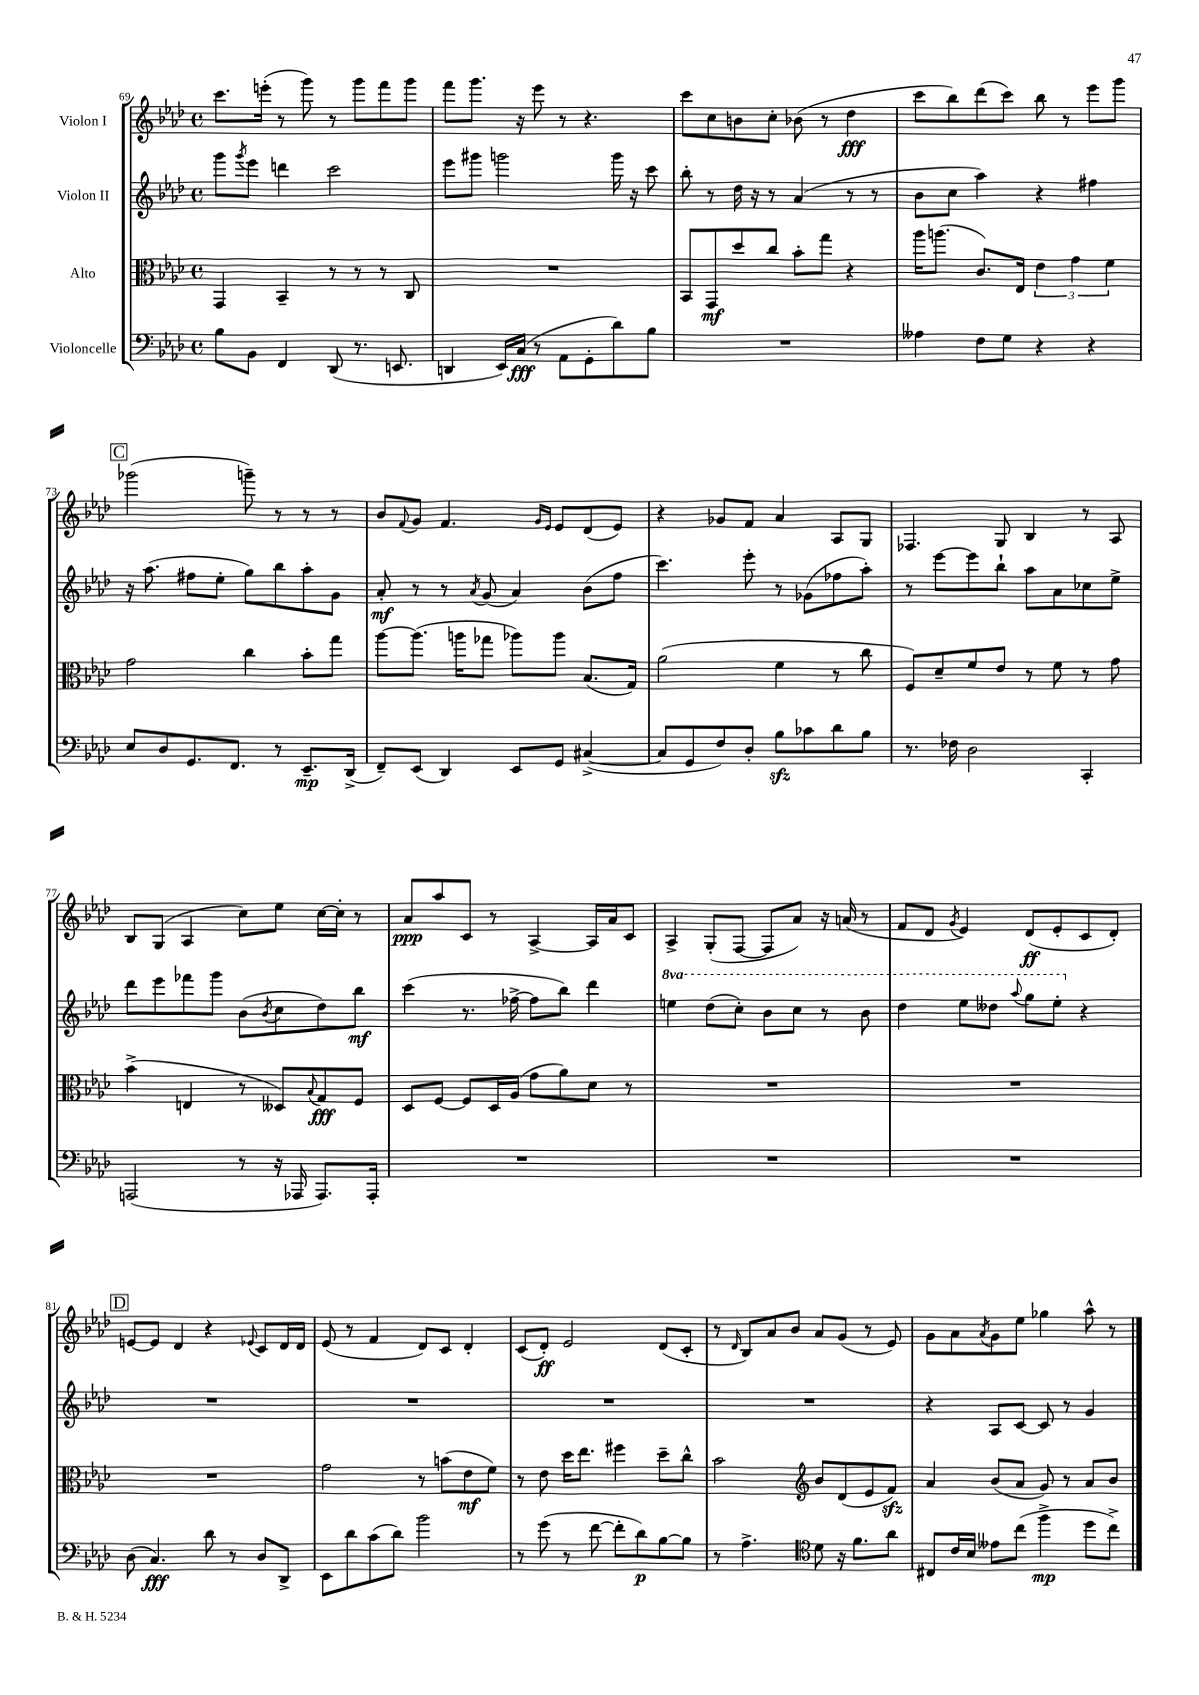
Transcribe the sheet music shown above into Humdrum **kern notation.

**kern	**kern	**kern	**kern
*staff4	*staff3	*staff2	*staff1
*clefF4	*clefC3	*clefG2	*clefG2
*k[b-e-a-d-]	*k[b-e-a-d-]	*k[b-e-a-d-]	*k[b-e-a-d-]
*M4/4	*M4/4	*M4/4	*M4/4
*met(c)	*met(c)	*met(c)	*met(c)
8B-	4GG	8ggg	8.ccc
.	.	8qggg	.
8BB-	.	8eee-	.
.	.	.	(16eee'
4FF	4BB-~	4ddd	8r
.	.	.	8ggg)
(8DD-	8r	2ccc	8r
8.r	8r	.	8ggg
.	8r	.	8fff
8.EE	.	.	.
.	8C	.	8ggg
=	=	=	=
4DD	1r	8eee-	8fff
.	.	8ggg#	8.ggg
16EE-)	.	2ggg	.
(16C	.	.	16r
8r	.	.	8eee-
8AA-	.	.	8r
8GG'	.	.	4.r
8d-)	.	16ggg	.
.	.	16r	.
8B-	.	8ccc	.
=	=	=	=
1r	8BB-	8bb-'	8ccc
.	8GG	8r	8cc
.	8dd-	16dd-	8b
.	.	16r	.
.	8cc	8r	8cc'
.	8b-'	(4a-	(8b-
.	8gg	.	8r
.	4r	8r	4dd-
.	.	8r	.
=	=	=	=
4A--	16aa-	8b-	8ccc
.	(8.aa	.	.
.	.	8cc	8bb-)
8F	8.c)	4aa-)	(8ddd-
8G	.	.	8ccc)
.	16E-	.	.
4r	6e-	4r	8bb-
.	.	.	8r
.	6g	.	.
4r	.	4ff#	8eee-
.	6f	.	.
.	.	.	8ggg
=	=	=	=
8E-	2g	16r	(2ggg-
.	.	(8.aa-	.
8D-	.	.	.
8.GG	.	8ff#	.
.	.	8ee-'	.
8.FF	.	.	.
.	4cc	8gg)	8ggg~)
8r	.	8bb-	8r
8.EE-~	8b-'	8aa-'	8r
.	8gg	8g	8r
(16DD-^	.	.	.
=	=	=	=
8FF~)	[8aa-	8a-'	8b-
.	.	.	8qqf
(8EE-	(8.aa-]	8r	8g
4DD-)	.	8r	4.f
.	16aa	.	.
.	.	8qa-	.
.	8gg-	(8g	.
8EE-	8aa-)	4a-)	.
.	.	.	16qqg
.	.	.	16qqe-
8GG	8aa-	.	8e-
([4C#^	(8.B-	(8b-	(8d-
.	.	8ff	8e-)
.	16G)	.	.
=	=	=	=
8C#]	(2a-	4.ccc)	4r
8GG	.	.	.
8F)	.	.	8g-
8D-'	.	8eee-'	8f
8B-	4f	8r	4a-
8c-	.	(8g-	.
8d-	8r	8ff-	8A-
8B-	8cc	8aa-')	8G
=	=	=	=
8.r	8F)	8r	4.F-
.	8d-~	[8eee-	.
16F-	.	.	.
2D-	8f	8eee-]	.
.	8e-	8bb-`	8G
.	8r	8aa-	4B-
.	8f	8a-	.
4CC'	8r	8cc-	8r
.	8g	8ee-^	8A-
=	=	=	=
(2AAA	(4b-^	8ddd-	8B-
.	.	8eee-	(8G
.	4E	8fff-	4A-
.	.	8ggg	.
8r	8r	(8b-	8cc)
.	.	8qb-	.
16r	8D--)	8cc	8ee-
16AAA-	.	.	.
.	8qqB-	.	.
8.AAA-)	8G	8dd-)	[16cc
.	.	.	16cc']
.	8F	8bb-	8r
16AAA-'	.	.	.
=	=	=	=
1r	8D-	(4ccc	8a-
.	[8F	.	8aa-
.	8F]	8.r	8c
.	16D-	.	8r
.	(16A-	[16ff-^	.
.	8g	8ff-]	[4A-^
.	8a-)	8bb-)	.
.	8d-	4ddd-	16A-]
.	.	.	16a-
.	8r	.	8c
=	=	=	=
1r	1r	4eee	4A-^
.	.	(8ddd-	(8G'
.	.	8ccc')	[8F
.	.	8bb-	8F]
.	.	8ccc	8a-)
.	.	8r	16r
.	.	.	(16a
.	.	8bb-	8r
=	=	=	=
1r	1r	4ddd-	8f
.	.	.	8d-
.	.	.	8qg
.	.	8eee-	4e-)
.	.	8ddd--	.
.	.	8qqaaa-	.
.	.	8ggg	(8d-
.	.	8eee-'	8e-'
.	.	4r	8c
.	.	.	8d-')
=	=	=	=
(8D-	1r	1r	[8e
4.C)	.	.	8e]
.	.	.	4d-
8d-	.	.	4r
8r	.	.	.
.	.	.	8qqe-
8D-	.	.	8c
8DD-^	.	.	16d-
.	.	.	16d-
=	=	=	=
8EE-	2g	1r	(8e-
8d-	.	.	8r
(8c	.	.	4f
8d-)	.	.	.
2b-	8r	.	8d-)
.	(8b	.	8c
.	8e-	.	4d-'
.	8f)	.	.
=	=	=	=
8r	8r	1r	(8c
(8g	8e-	.	8d-')
8r	16dd-	.	2e-
.	8.ee-	.	.
[8f	.	.	.
8f']	4ff#	.	.
8d-)	.	.	.
[8B-	8dd-~	.	(8d-
8B-]	8cc^^	.	8c'
=	=	=	=
8r	2b-	1r	8r
.	.	.	16qqd-
4.A-^	.	.	8B-)
.	.	.	8a-
.	.	.	8b-
*clefC4	*clefG2	*	*
8d-	8b-	.	8a-
16r	(8d-	.	(8g
8.f	.	.	.
.	8e-	.	8r
8a-	8f)	.	8e-)
=	=	=	=
8C#	4a-	4r	8g
16c	.	.	8a-
16B-	.	.	.
.	.	.	8qa-
8e--	(8b-	8A-	8g
(8cc	8a-	[8c	8ee-
4ff^	8g)	8c]	4gg-
.	8r	8r	.
8dd-	8a-	4g	8aa-^^
8cc^)	8b-	.	8r
==	==	==	==
*-	*-	*-	*-
